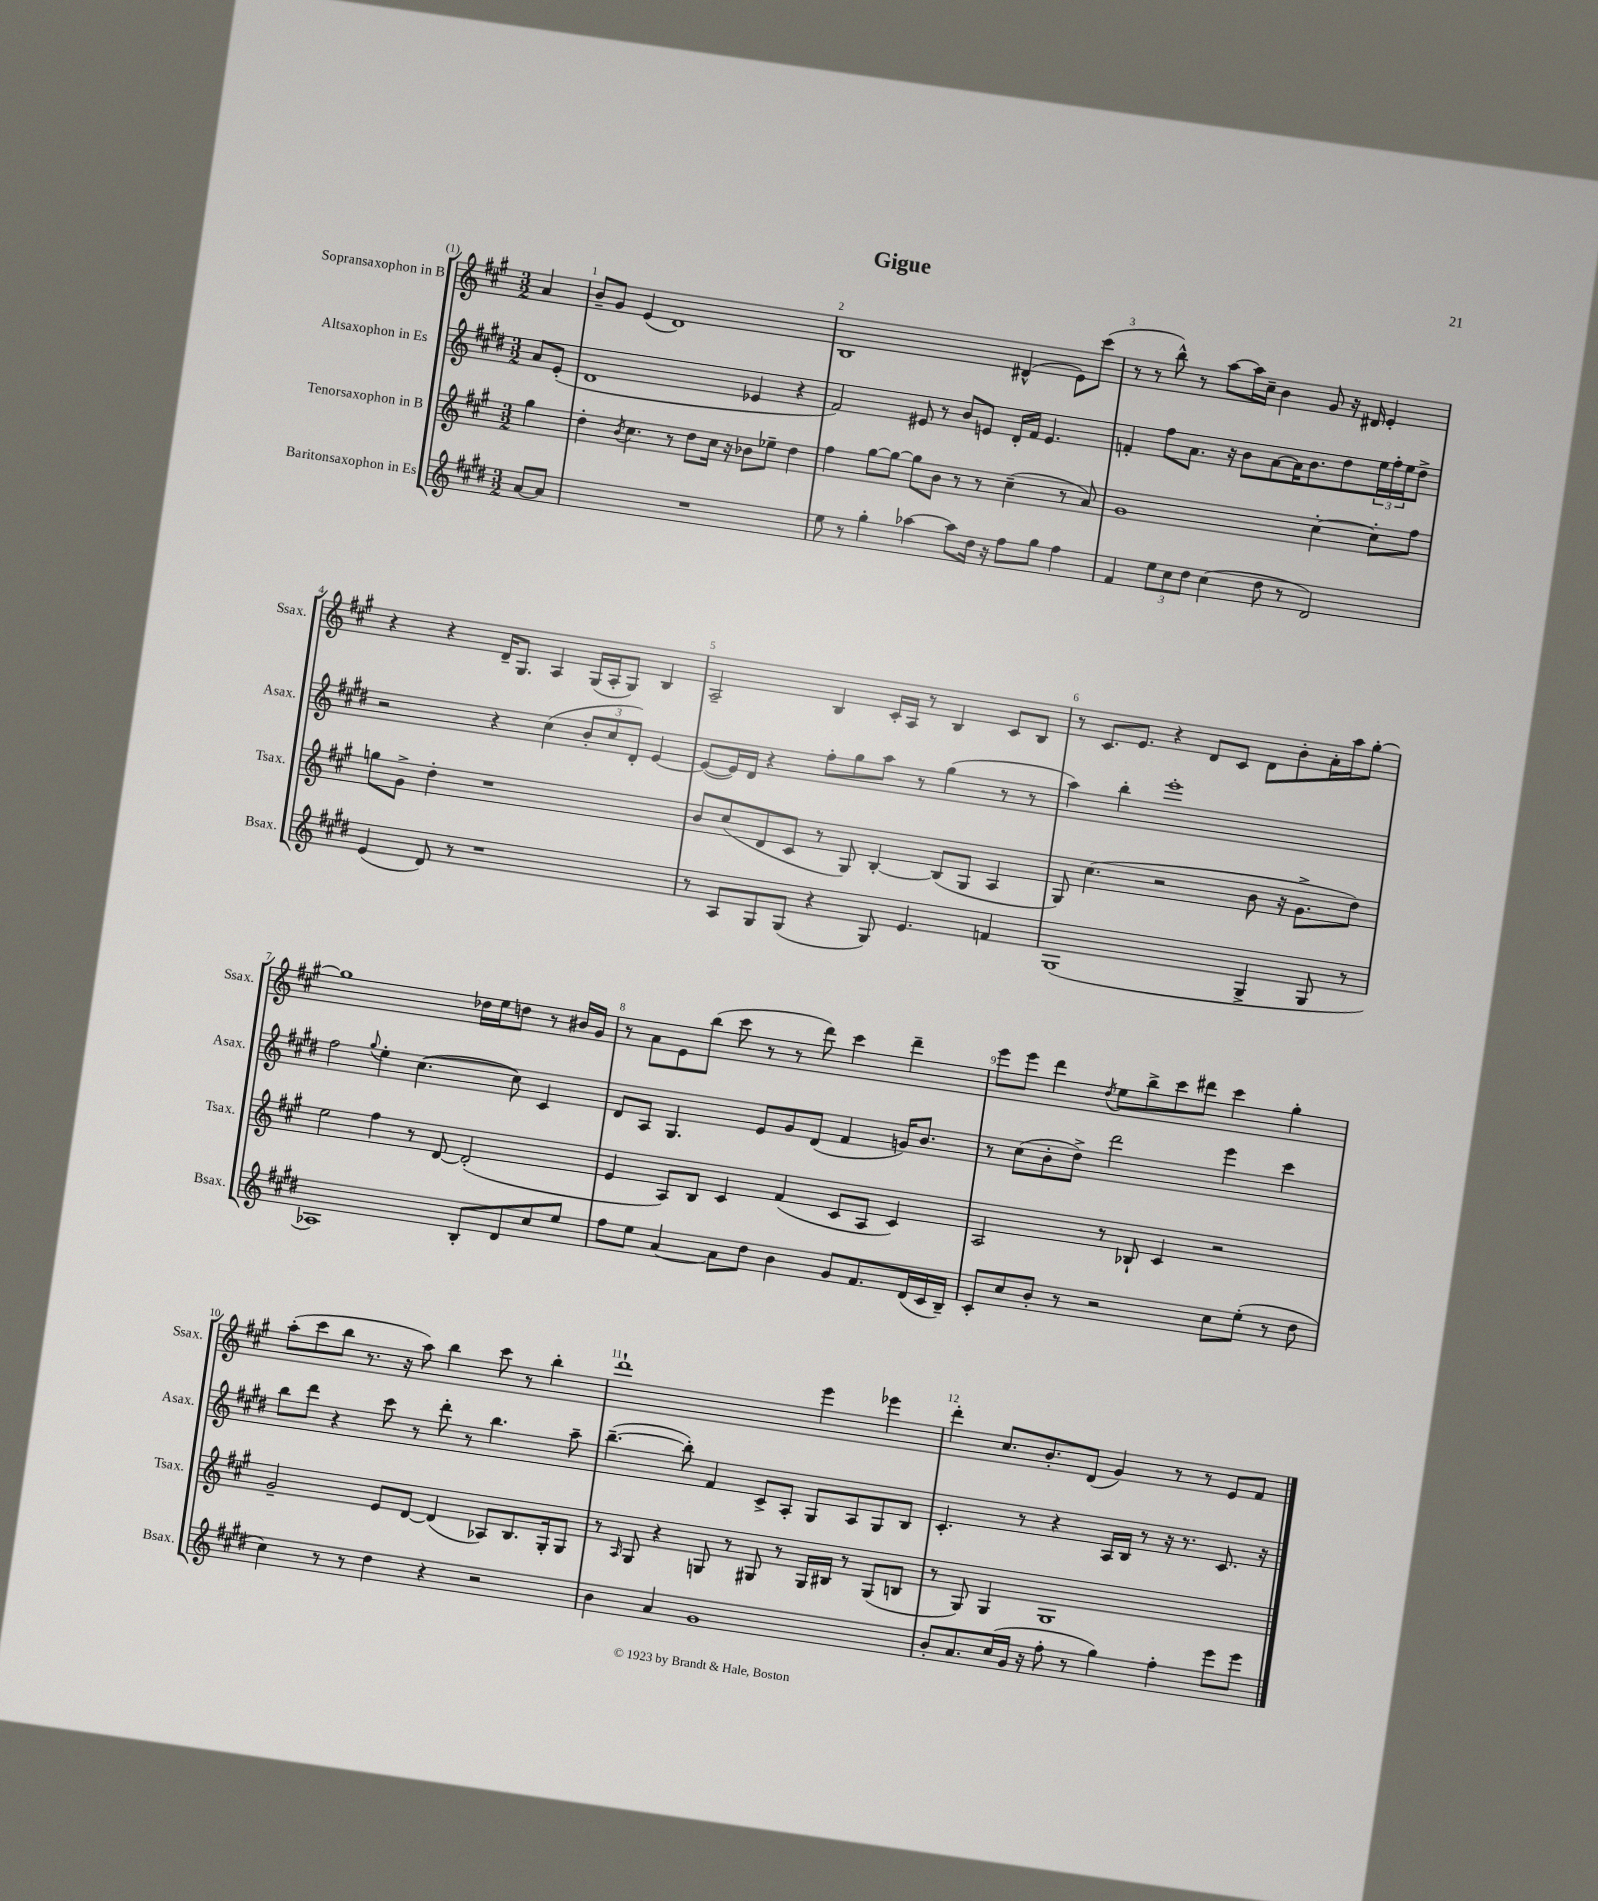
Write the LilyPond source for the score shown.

\header { title = "Gigue" }
<<
\new StaffGroup <<
\new Staff = "s0" \with { instrumentName = "Sopransaxophon in B" shortInstrumentName = "Ssax." } {
    \clef treble \key a \major \numericTimeSignature \time 3/2 \partial 4
    a'4 |
    b'8-- gis'8 e'4( d'1) |
    b1 dis'4-^( e'8) cis'''8( |
    r8 r8 b''8-^) r8 a''8~ a''16 cis''16-- b'4 gis'8 r16 dis'16 e'4-. |
    r4 r4 d'16-- gis8. a4 gis16( a16-. gis8) b4 |
    a2-- b4 cis'16-. a16 r8 b4 cis'8 b8 |
    r8 cis'8. e'8. r4 d'8 cis'8 d'8 b'8-. a'16-. a''16 gis''8~-. |
    gis''1 des''16 e''16 d''8 r8 bis'16 gis'16 |
    r8 a'8 e'8 b''8( cis'''8 r8 r8 d'''8) cis'''4 d'''4-- |
    e'''8 e'''8 d'''4 \acciaccatura { d''8 } e''8 b''8-> cis'''8 dis'''8 cis'''4 gis''4-. |
    a''8-.( cis'''8 b''8 r8. r16 a''8) b''4 cis'''8 r8 b''4-. |
    d'''1-! e'''4 ees'''4 |
    d'''4-. cis''8. b'8.-. d'8( gis'4) r8 r8 e'8 fis'8 \bar "|." |
}
\new Staff = "s1" \with { instrumentName = "Altsaxophon in Es" shortInstrumentName = "Asax." } {
    \clef treble \key e \major \numericTimeSignature \time 3/2 \partial 4
    a'8 e'8-.( |
    dis'1 ees'4 r4 |
    fis'2) eis'8 r8 b'8 e'8 dis'16-. fis'16 e'4. |
    f'4-. fis''8 a'8. r16 b'8 a'8~ a'16 b'8. dis''8 \tuplet 3/2 { e''16 fis''16-. e''16 } dis''8-> |
    r2 r4 cis''4( \tuplet 3/2 { b'8-. cis''8 dis'8-.) } e'4~ |
    e'8~( e'16) dis'16 r4 fis''8-. gis''8 a''8 r8 gis''4( r8 r8 |
    a''4) b''4-. e'''1-. |
    fis''2 \appoggiatura { gis''8 } e''4-. cis''4.~( cis''8) cis'4 |
    dis'8 a8 gis4. e'8 gis'8 dis'8( fis'4 g'16) b'8. |
    r8 cis''8( b'8-. dis''8->) dis'''2 e'''4 cis'''4 |
    b''8 dis'''8 r4 cis'''8 r8 dis'''8-. r8 b''4. a''8-- |
    b''4.~--( b''8-.) fis'4 cis'8-> a8-. gis8 a8 gis8 b8 |
    cis'4.-. r8 r4 a16 b16 r8 r16 r8. cis'8. r16 \bar "|." |
}
\new Staff = "s2" \with { instrumentName = "Tenorsaxophon in B" shortInstrumentName = "Tsax." } {
    \clef treble \key a \major \numericTimeSignature \time 3/2 \partial 4
    gis''4 |
    d''4-. \acciaccatura { b'8 } cis''4. r8 d''8 cis''16 r16 bes'8 ees''8-- d''4 |
    fis''4 gis''8~ gis''8~ gis''8 b'8 r8 r8 cis''4--( r8 a'8) |
    gis'1 cis''4~-. cis''8-. fis''8 |
    g''8 gis'8-> d''4-. r1 |
    b'8 cis''8( d'8 cis'8 r8 gis8) b4~-. b8( gis8 a4 |
    gis8) cis''4.( r2 b'8 r16 gis'8.-> d''8) |
    e''2 fis''4 r8 d'8~ d'2-.( |
    e'4 a8) b8 cis'4 fis'4( cis'8 a8 cis'4) |
    a2 r8 bes8-! cis'4 r2 |
    gis'2-- e'8 d'8~ d'4( aes8) b8. gis16-. gis8 |
    r8 \grace { a16 } gis8 r4 g8 r8 gis8 r8 gis16 bis16 r8 gis8( b8 |
    r8 gis8) gis4 gis1 \bar "|." |
}
\new Staff = "s3" \with { instrumentName = "Baritonsaxophon in Es" shortInstrumentName = "Bsax." } {
    \clef treble \key e \major \numericTimeSignature \time 3/2 \partial 4
    a'8~ a'8 |
    R1. |
    e''8 r8 gis''4-. aes''4~ aes''8 dis''16 r16 fis''8 gis''8 fis''4 |
    fis'4 \tuplet 3/2 { e''8 cis''8 dis''8 } cis''4( dis''8 r8 dis'2) |
    e'4( dis'8) r8 r1 |
    r8 a8 gis8 gis8( r4 gis8) e'4. f'4 |
    gis1( gis4-> gis8 r8 |
    aes1) b8-. dis'8 cis''8 e''8 |
    fis''8 e''8 a'4~ a'8 dis''8 b'4 gis'8 fis'8. dis'16( cis'16 b16--) |
    cis'8-. cis''8 b'8-. r8 r2 cis''8 e''8-.( r8 dis''8 |
    cis''4) r8 r8 dis''4 r4 r2 |
    b'4 a'4 gis'1 |
    b'8-. a'8. cis''16( gis'16 r16 fis''8-. r8 gis''4) fis''4-. e'''8 e'''8 \bar "|." |
}
>>
>>
\layout { \context { \Score \override BarNumber.break-visibility = ##(#f #t #t) barNumberVisibility = #all-bar-numbers-visible } }
